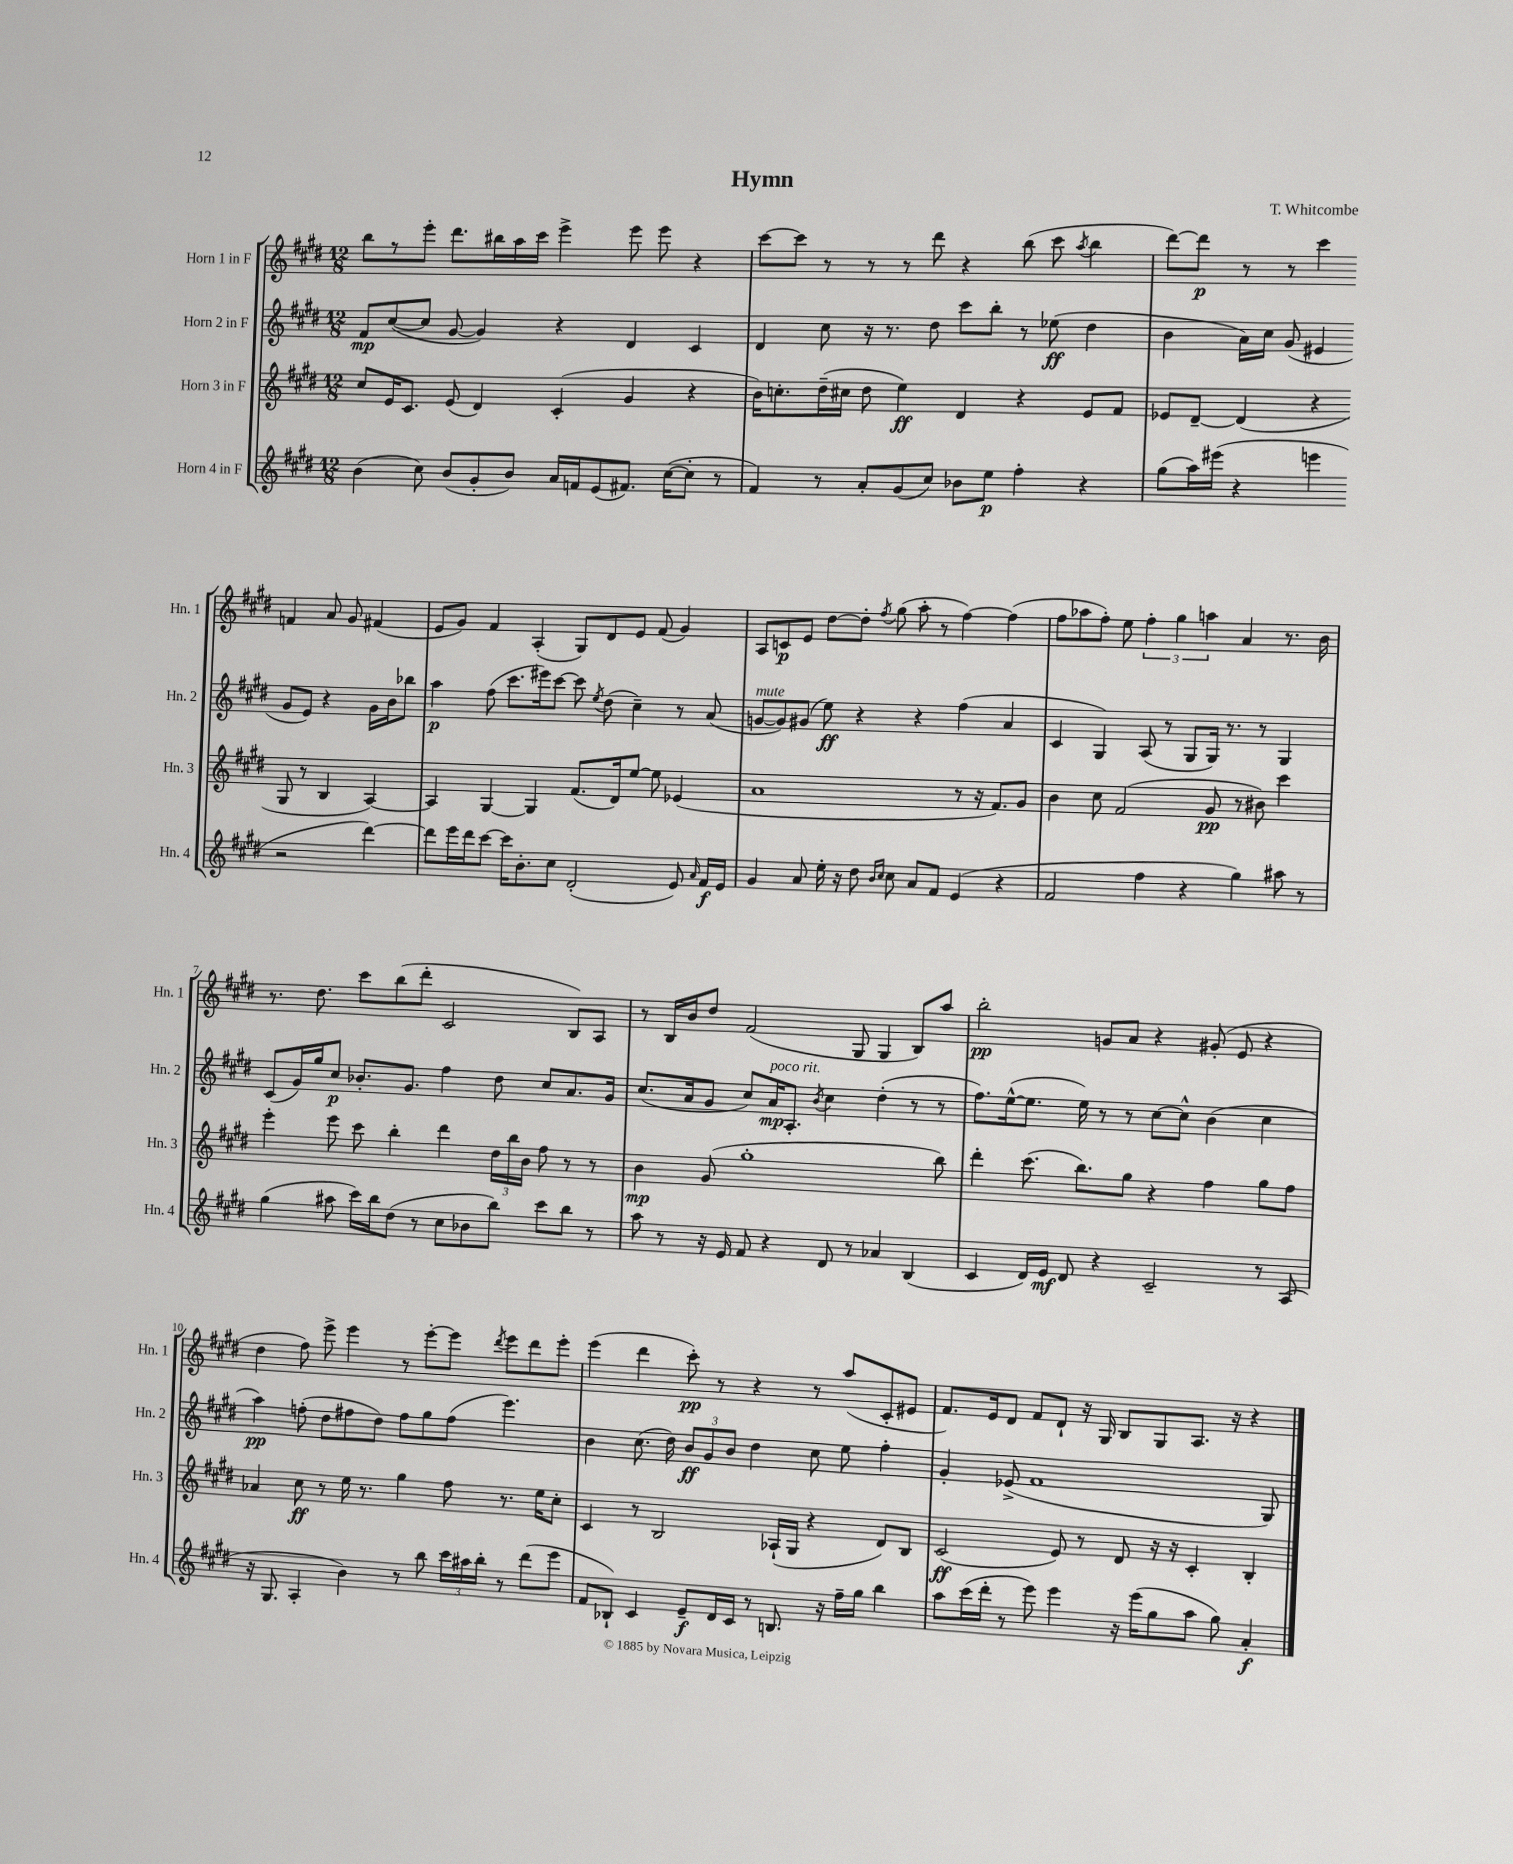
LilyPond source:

\header { title = "Hymn" composer = "T. Whitcombe" }
<<
\new StaffGroup <<
\new Staff = "s0" \with { instrumentName = "Horn 1 in F" shortInstrumentName = "Hn. 1" } {
    \clef treble \key e \major \numericTimeSignature \time 12/8
    \autoBeamOff b''8[ r8 e'''8]-. dis'''8.[ bis''16 a''16 cis'''16] e'''4-> e'''8 e'''8 r4 |
    cis'''8[~ cis'''8] r8 r8 r8 dis'''8 r4 b''8( cis'''8 \acciaccatura { a''8 } b''4 |
    dis'''8[~) dis'''8]\p r8 r8 cis'''4 f'4 a'8 gis'8 fis'4( |
    e'8[ gis'8]) fis'4 a4-.( gis8[) dis'8 e'8] fis'8( gis'4) |
    a8[ c'8\p e'8] dis''8[~ dis''8]-. \acciaccatura { fis''8 } gis''8( a''8-. r8 fis''4~) fis''4( |
    fis''8[ aes''8 fis''8]-.) e''8 \tuplet 3/2 { fis''4-. gis''4 a''4 } a'4 r8. b'16 |
    r8. dis''8. cis'''8[ b''8( dis'''8]-. cis'2 b8[) a8] |
    r8 b16[ b'16 dis''8] fis'2( gis8 gis4 b8[) a''8] |
    b''2-.\pp g'8[ a'8] r4 gis'8-.( e'8 r4 |
    dis''4 fis''8) e'''8-> e'''4 r8 e'''8[~-. e'''8] \acciaccatura { dis'''8 } e'''8[ dis'''8 e'''8]-. |
    e'''4( dis'''4 cis'''8-.\pp) r8 r4 r8 a''8[( cis'8-. eis'8] |
    fis'8.[) e'16 dis'8] fis'8[ dis'8]-! r16 gis16 b8[ gis8 a8.] r16 r4 \bar "|." |
}
\new Staff = "s1" \with { instrumentName = "Horn 2 in F" shortInstrumentName = "Hn. 2" } {
    \clef treble \key e \major \numericTimeSignature \time 12/8
    \autoBeamOff fis'8[\mp cis''8~( cis''8] gis'8~ gis'4) r4 dis'4 cis'4 |
    dis'4 cis''8 r16 r8. dis''8 cis'''8[ b''8]-. r8 ees''8\ff( dis''4 |
    b'4 a'16[) cis''16] gis'8( eis'4 gis'8[ eis'8]) r4 gis'16[ b'16 bes''8] |
    a''4\p fis''8( cis'''8.[ eis'''16) cis'''8]~ cis'''8 \acciaccatura { e''8 } dis''8( cis''4--) r8 a'8( |
    g'8[~^\markup { \italic "mute" } g'8) gis'8]( e''8\ff) r4 r4 fis''4( a'4 |
    cis'4 gis4) a8( r8 gis8[ gis16]) r8. r8 gis4 |
    cis'8[( gis'16) gis''16 cis''8]\p bes'8.[-. gis'8.] fis''4 dis''8 cis''8[ a'8. gis'16] |
    cis''8.[( a'16 gis'8] cis''8[) a'16\mp^\markup { \italic "poco rit." } a8.]-. \acciaccatura { b'8 } cis''4 dis''4-.( r8 r8 |
    fis''8.[) e''16~-^( e''8.] e''16) r8 r8 cis''8[~ cis''8]-^ b'4( cis''4 |
    a''4\pp) f''8-.( dis''8[ fis''8 dis''8]) fis''8[ gis''8 fis''8]( e'''4.) |
    b'4 cis''8.( dis''16) \tuplet 3/2 { b'8[\ff gis'8 b'8] } dis''4 cis''8 e''8 fis''4-. |
    gis'4-. ees'8->( fis'1 gis8) \bar "|." |
}
\new Staff = "s2" \with { instrumentName = "Horn 3 in F" shortInstrumentName = "Hn. 3" } {
    \clef treble \key e \major \numericTimeSignature \time 12/8
    \autoBeamOff cis''8[ e'16 cis'8.] e'8( dis'4) cis'4-.( gis'4 r4 |
    b'16[) c''8.-. dis''16--( cis''16] dis''8 e''4\ff) dis'4 r4 e'8[ fis'8] |
    ees'8[ dis'8]~-- dis'4( r4 gis8 r8 b4 a4~) |
    a4 gis4~ gis4 fis'8.[( dis'16) e''8]~ e''8 ees'4( |
    a'1 r8 r16 fis'8.[) gis'8] |
    b'4 cis''8 fis'2( gis'8\pp r8 bis'8) cis'''4 |
    e'''4-. e'''8 cis'''8 b''4-. dis'''4 \tuplet 3/2 { dis''16[ b''16 b'16] } fis''8 r8 r8 |
    b'4\mp gis'8( gis''1-. b''8) |
    dis'''4-. cis'''8.( b''8.[) gis''8] r4 fis''4 gis''8[ fis''8] |
    aes'4 cis''8\ff r8 e''16 r8. gis''4 fis''8 r8. e''16[ cis''8]-. |
    cis'4 r8 b2 aes16[-!( gis16] r4 dis'8[) b8] |
    cis'2\ff( e'8) r8 dis'8 r16 r16 cis'4-. b4-. \bar "|." |
}
\new Staff = "s3" \with { instrumentName = "Horn 4 in F" shortInstrumentName = "Hn. 4" } {
    \clef treble \key e \major \numericTimeSignature \time 12/8
    \autoBeamOff b'4( cis''8) b'8[( gis'8-. b'8]) a'16[ f'16 e'8( fis'8.]) cis''16[~( cis''8]-. r8 |
    fis'4) r8 a'8[-. gis'8( cis''8]) bes'8[ e''8]\p fis''4-. r4 |
    gis''8[( a''16) eis'''16]( r4 e'''4 r2 dis'''4~) |
    dis'''8[ e'''16 dis'''16 cis'''8]~ cis'''16[ b'8.-. cis''8] dis'2-.( e'8) \grace { a'16 } fis'16[\f e'16] |
    gis'4 a'8 e''16-. r16 dis''8 \grace { b'16[ cis''16] } cis''8 a'8[ fis'8] e'4( r4 |
    fis'2 fis''4 r4 gis''4) ais''8 r8 |
    gis''4( ais''8 cis'''16[) b''16 dis''8]( r8 cis''8[ bes'8 b''8]) cis'''8[ b''8] r8 |
    a''8 r8 r16 e'16 fis'8 r4 dis'8 r8 aes'4 b4( |
    cis'4 dis'16[) e'16]\mf dis'8 r4 cis'2-- r8 a8( |
    r16 gis8. a4-. b'4) r8 b''8 \tuplet 3/2 { cis'''16[ ais''16 b''16]-. } r8 dis'''8[( e'''8] |
    fis'8[ bes8]-!) cis'4 e'8[--\f dis'16 cis'16] r8 b8. r16 fis''16[-- gis''16] b''4 |
    a''8[ cis'''16( dis'''16]-. r8 e'''8) e'''4 r16 e'''16[( gis''8 a''8] gis''8) a'4-.\f \bar "|." |
}
>>
>>
